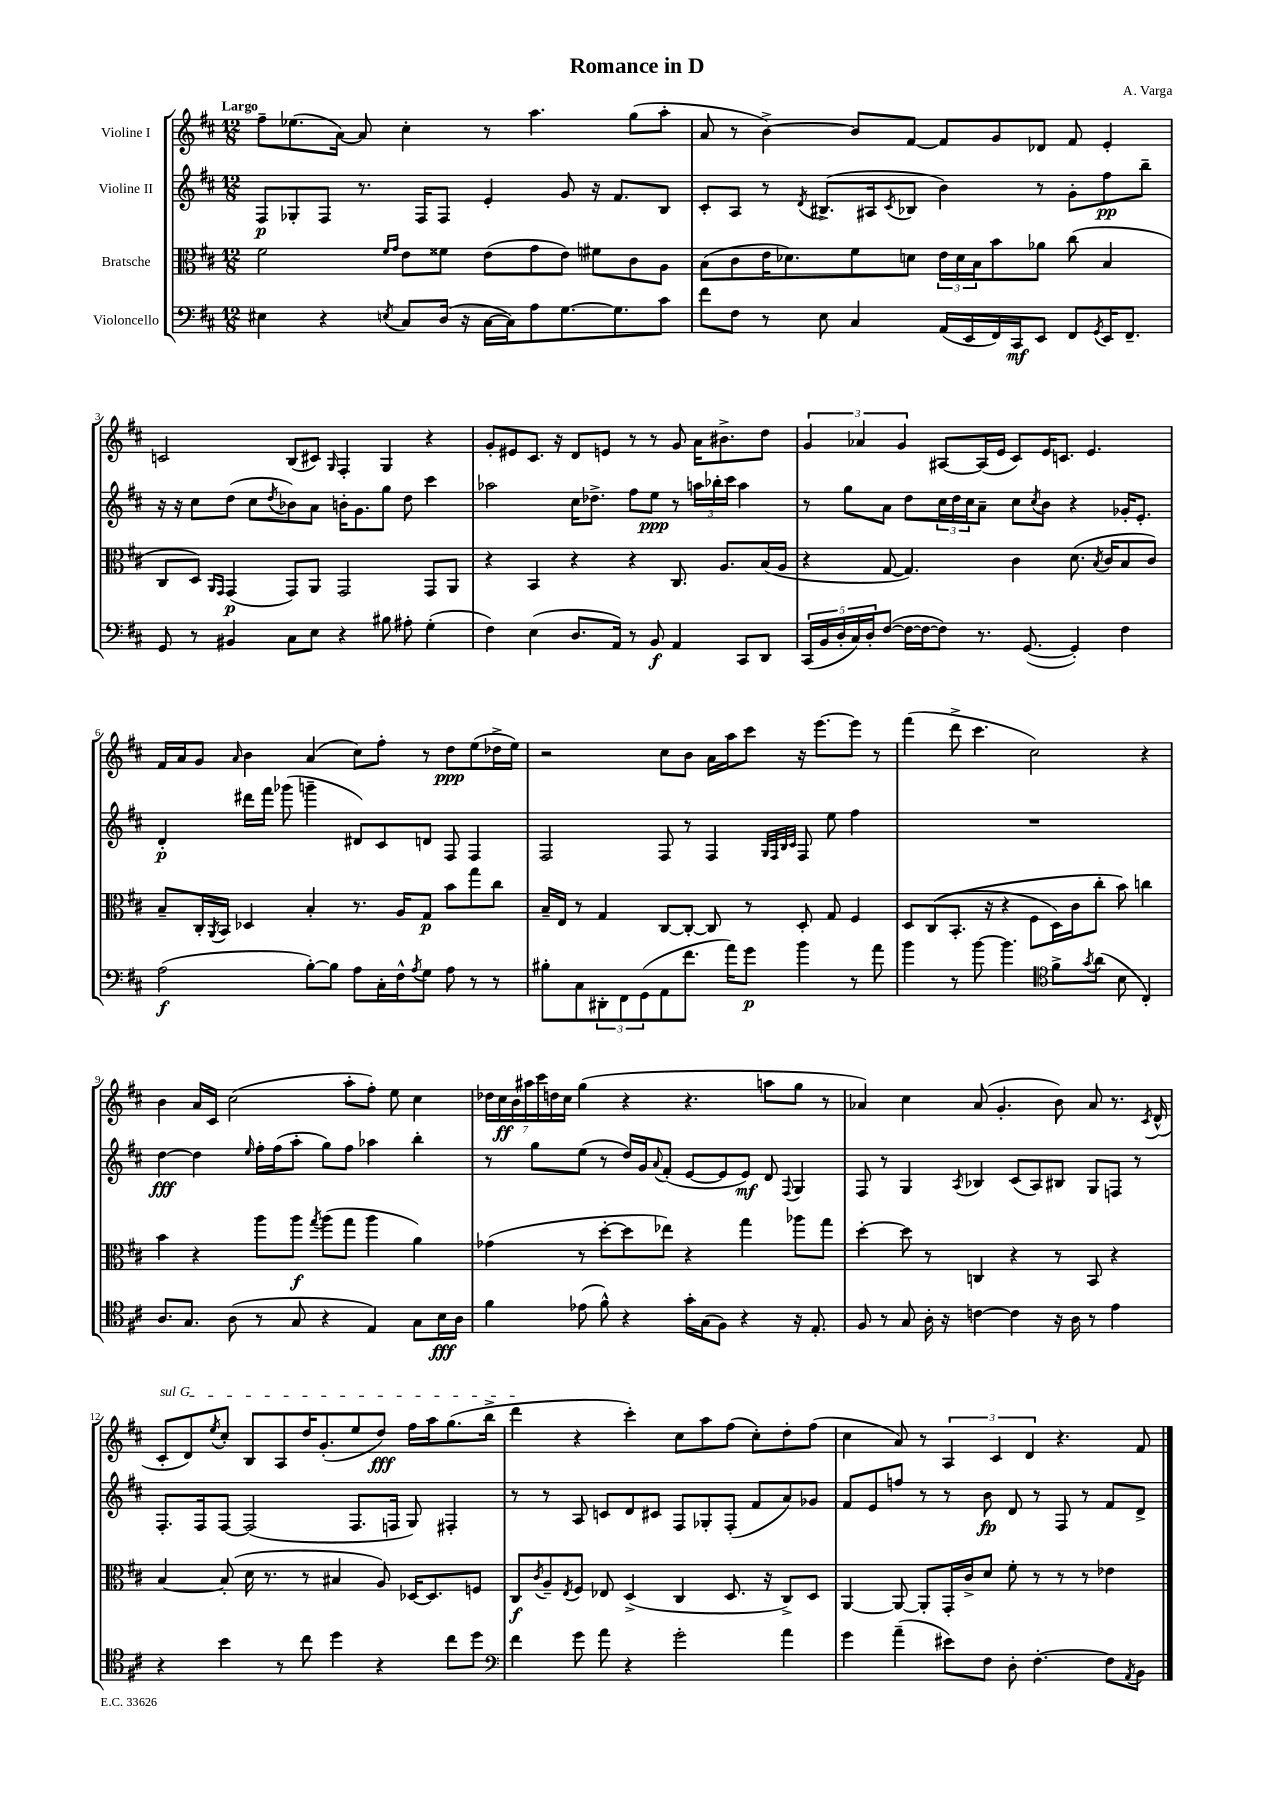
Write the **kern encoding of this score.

**kern	**kern	**kern	**kern
*staff4	*staff3	*staff2	*staff1
*clefF4	*clefC3	*clefG2	*clefG2
*k[f#c#]	*k[f#c#]	*k[f#c#]	*k[f#c#]
*M12/8	*M12/8	*M12/8	*M12/8
4E#	2f#	8F#	8ff#~
.	.	8G-'	(8.ee-
4r	.	8F#	.
.	.	.	[16a)
.	.	8.r	8a]
.	16qqf#	.	.
8qE	16qqg	.	.
8C#	8e	.	4cc#'
.	.	16F#	.
(16D	8f##	8F#	.
16r	.	.	.
[16C#	(8e	4e'	8r
16C#])	.	.	.
8A	8g	.	4.aa
[8.G	8e)	8g	.
.	8f#	16r	.
8.G]	.	8.f#	.
.	8c#	.	(8gg
8c#	8A	8B	8aa'
=	=	=	=
8f#	(8B	8c#'	8a
8F#	8c#	8A	8r
8r	16e	8r	[4b^)
.	8.d-)	.	.
.	.	8qd	.
8E	.	(8.B#^	.
4C#	8f#	.	8b]
.	.	16A#	.
.	.	8qc#	.
.	8d	8B-	[8f#
(16AA	24e	4b)	8f#]
.	24d	.	.
16EE	.	.	.
.	24B	.	.
16FF#)	8b	.	8g
16CC#	.	.	.
8EE	8a-	8r	8d-
8FF#	(8cc#	8g'	8f#
8qGG	.	.	.
16EE	4B	8ff#	4e'
8.FF#~	.	.	.
.	.	8bb~	.
=	=	=	=
8GG	8C#	16r	2c
.	.	16r	.
8r	8D)	8cc#	.
.	16qqAA	.	.
.	16qqGG	.	.
4BB#	(4GG	(8dd	.
.	.	8cc#	.
.	.	8qdd	.
8C#	8GG)	8b-)	(8B
8E	8AA	8a	8c#)
.	.	.	16qqG
4r	2GG	16b'	4F#'
.	.	8.g	.
8B#	.	8gg	4G
8A#'	.	8dd	.
(4G'	8GG	4ccc#	4r
.	8AA	.	.
=	=	=	=
4F#)	4r	2aa-	8g'
.	.	.	8e#
(4E	4BB	.	8.c#
.	.	.	16r
8.D	4r	16cc#	8d
.	.	8.dd-^	.
.	.	.	8e
16AA)	.	.	.
8r	4r	8ff#	8r
8BB	.	8ee	8r
4AA	8.C#	8r	8g
.	.	24aa	16a
.	.	24bb-'	.
.	8.A	.	8.b#^
.	.	24ccc#	.
8CC#	.	4aa	.
8DD	(16B	.	8dd
.	16A	.	.
=	=	=	=
(20CC#	4r	8r	6g
20BB	.	.	.
20D'	.	.	.
.	.	8gg	.
20C#)	.	.	.
.	.	.	6a-
20D'	.	.	.
([8F#	[8G	8a	.
.	.	.	6g
16F#_	4.G])	8dd	.
16F#_	.	.	.
8F#])	.	24cc#	[8A#
.	.	24dd	.
.	.	24cc#	.
8.r	.	8a~	(16A#]
.	.	.	16e
.	4c#	8cc#	8c#)
([8.GG	.	.	.
.	.	8qcc#	.
.	.	8b	16e
.	.	.	8.c
4GG'])	(8.d	4r	.
.	.	.	4.e
.	8qB	.	.
.	16c#	.	.
4F#	8B	16g-'	.
.	.	8.e'	.
.	8c#)	.	.
=	=	=	=
(2A	8B~	4d'	16f#
.	.	.	16a
.	16C#'	.	8g
.	8qAA	.	.
.	16BB	.	.
.	.	.	16qqa
.	4D-	16ddd#	4b
.	.	16fff#	.
.	.	(8ggg-	.
[8B')	4B'	4ggg~	(4a
8B]	.	.	.
8A	8.r	8d#)	8cc#)
16C#'	.	8c#	8ff#'
16F#^^	16A	.	.
8qA	.	.	.
8G	8G	8d	8r
8A	8b	8F#	8dd
8r	8gg	4F#	(8ee
8r	8cc#	.	16dd-^
.	.	.	16ee)
=	=	=	=
8B#'	16B~	2F#	2r
.	16E	.	.
8C#	8r	.	.
12DD#'	4G	.	.
12FF#	.	.	.
(12GG	.	.	.
8AA	[8C#	8F#	8cc#
8.f#	8C#'_	8r	8b
.	8C#]	4F#	16a
16a)	.	.	16aa
8g	8r	.	8ccc#
.	.	32qqG	.
.	.	32qqF#	.
.	.	32qqB	.
.	.	32qqc#	.
4b	8D'	8F#	16r
.	.	.	[8.eee
.	8G	8ee	.
8r	4F#	4ff#	8eee]
8a	.	.	8r
=	=	=	=
4b	8D	1.r	(4fff#
.	&((8C#	.	.
8r	8.BB'	.	8ddd^
[8b	.	.	4.ccc#
.	16r	.	.
4.b]	4r	.	.
.	8F#	.	2cc#)
*clefC4	*	*	*
8f#^	16D)	.	.
.	16c#	.	.
8qg	.	.	.
(8a	8cc#'	.	.
8B	8b&)	.	.
4C#')	4cc	.	4r
=	=	=	=
8.A	4b	[4dd	4b
8.G	.	.	.
.	4r	4dd]	16a
.	.	.	16c#
(8A	.	.	(2cc#
.	.	16qqee	.
8r	8aa	16ff#'	.
.	.	(16ff#	.
8G	8aa	8aa'	.
.	8qgg	.	.
4r	(8aa	8gg)	.
.	8gg	8ff#	8aa'
4E)	4aa	4aa-	8ff#')
.	.	.	8ee
8G	4a)	4bb'	4cc#
16B	.	.	.
16A	.	.	.
=	=	=	=
4f#	(4g-	8r	28dd-
.	.	.	28cc#
.	.	.	28b
.	.	.	28aa#
.	.	8gg	.
.	.	.	28ccc#
.	.	.	28dd
.	.	.	28cc#
(8e-	8r	(8ee	(4gg
8f#^^)	[8dd'	8r	.
4r	8dd]	16dd)	4r
.	.	16g	.
.	.	8qqa	.
.	8ee-)	(8f#'	.
16g'	4r	[8e	4.r
(16G	.	.	.
8F#)	.	8e]	.
4r	4gg	8e)	.
.	.	8d	8aa
.	.	8qqF#	.
16r	8aa-	4G	8gg
8.E'	.	.	.
.	8gg	.	8r
=	=	=	=
8F#	[4dd'	8F#	4a-)
8r	.	8r	.
8G	8dd]	4G	4cc#
16A'	8r	.	.
16r	.	.	.
.	.	8qA	.
[4c	4C	4B-	(8a-
.	.	.	4.g'
4c]	4r	(8c#	.
.	.	8A)	.
16r	8r	8B#	8b)
16A	.	.	.
8r	8BB	8G	8a-
4e	4r	8F	8.r
.	.	8r	.
.	.	.	8qc#
.	.	.	(16d^^
=	=	=	=
4r	[4B	8.F#'	8c#'
.	.	.	8d)
.	.	16F#	.
.	.	.	8qee
4b	(8B']	[8F#	8cc#'
.	16d	(2F#]	8B
.	8.r	.	.
8r	.	.	8A
8cc#	8r	.	16dd
.	.	.	(8.g'
4dd	4B#	.	.
.	.	8.F#	8ee
4r	8A)	.	8dd)
.	.	16F	.
.	[16D-	8G)	16ff#
.	8.D-]	.	16aa
8cc#	.	4F#'	(8.gg
8dd	8F	.	.
.	.	.	16bb^
=	=	=	=
*clefF4	*	*	*
4f#	8C#	8r	4ddd
.	8qc#	.	.
.	8A~	8r	.
.	8qE	.	.
8g	8F#	8A	4r
8a	8E-	8c	.
4r	(4D^	8d	4ccc#')
.	.	8c#	.
2g'	4C#	8F#	8cc#
.	.	8G-'	8aa
.	8.D	(8F#'	(8ff#
.	.	8f#	8cc#')
.	16r	.	.
4a	8C#^)	8a)	8dd'
.	8D	8g-	(8ff#
=	=	=	=
4g	[4AA	8f#	4cc#
.	.	8e	.
(4a~	8AA_	8ff	8a)
.	8AA']	8r	8r
8e#)	16GG'	8r	6A
.	16c#^	.	.
8F#	8d	8b	.
.	.	.	6c#
8D'	8f#'	8d	.
.	.	.	6d
[4.F#'	8r	8r	.
.	8r	8F#	4.r
.	8r	8r	.
8F#]	4e-	8f#	.
8qAA	.	.	.
8BB	.	8d^	8f#
==	==	==	==
*-	*-	*-	*-
